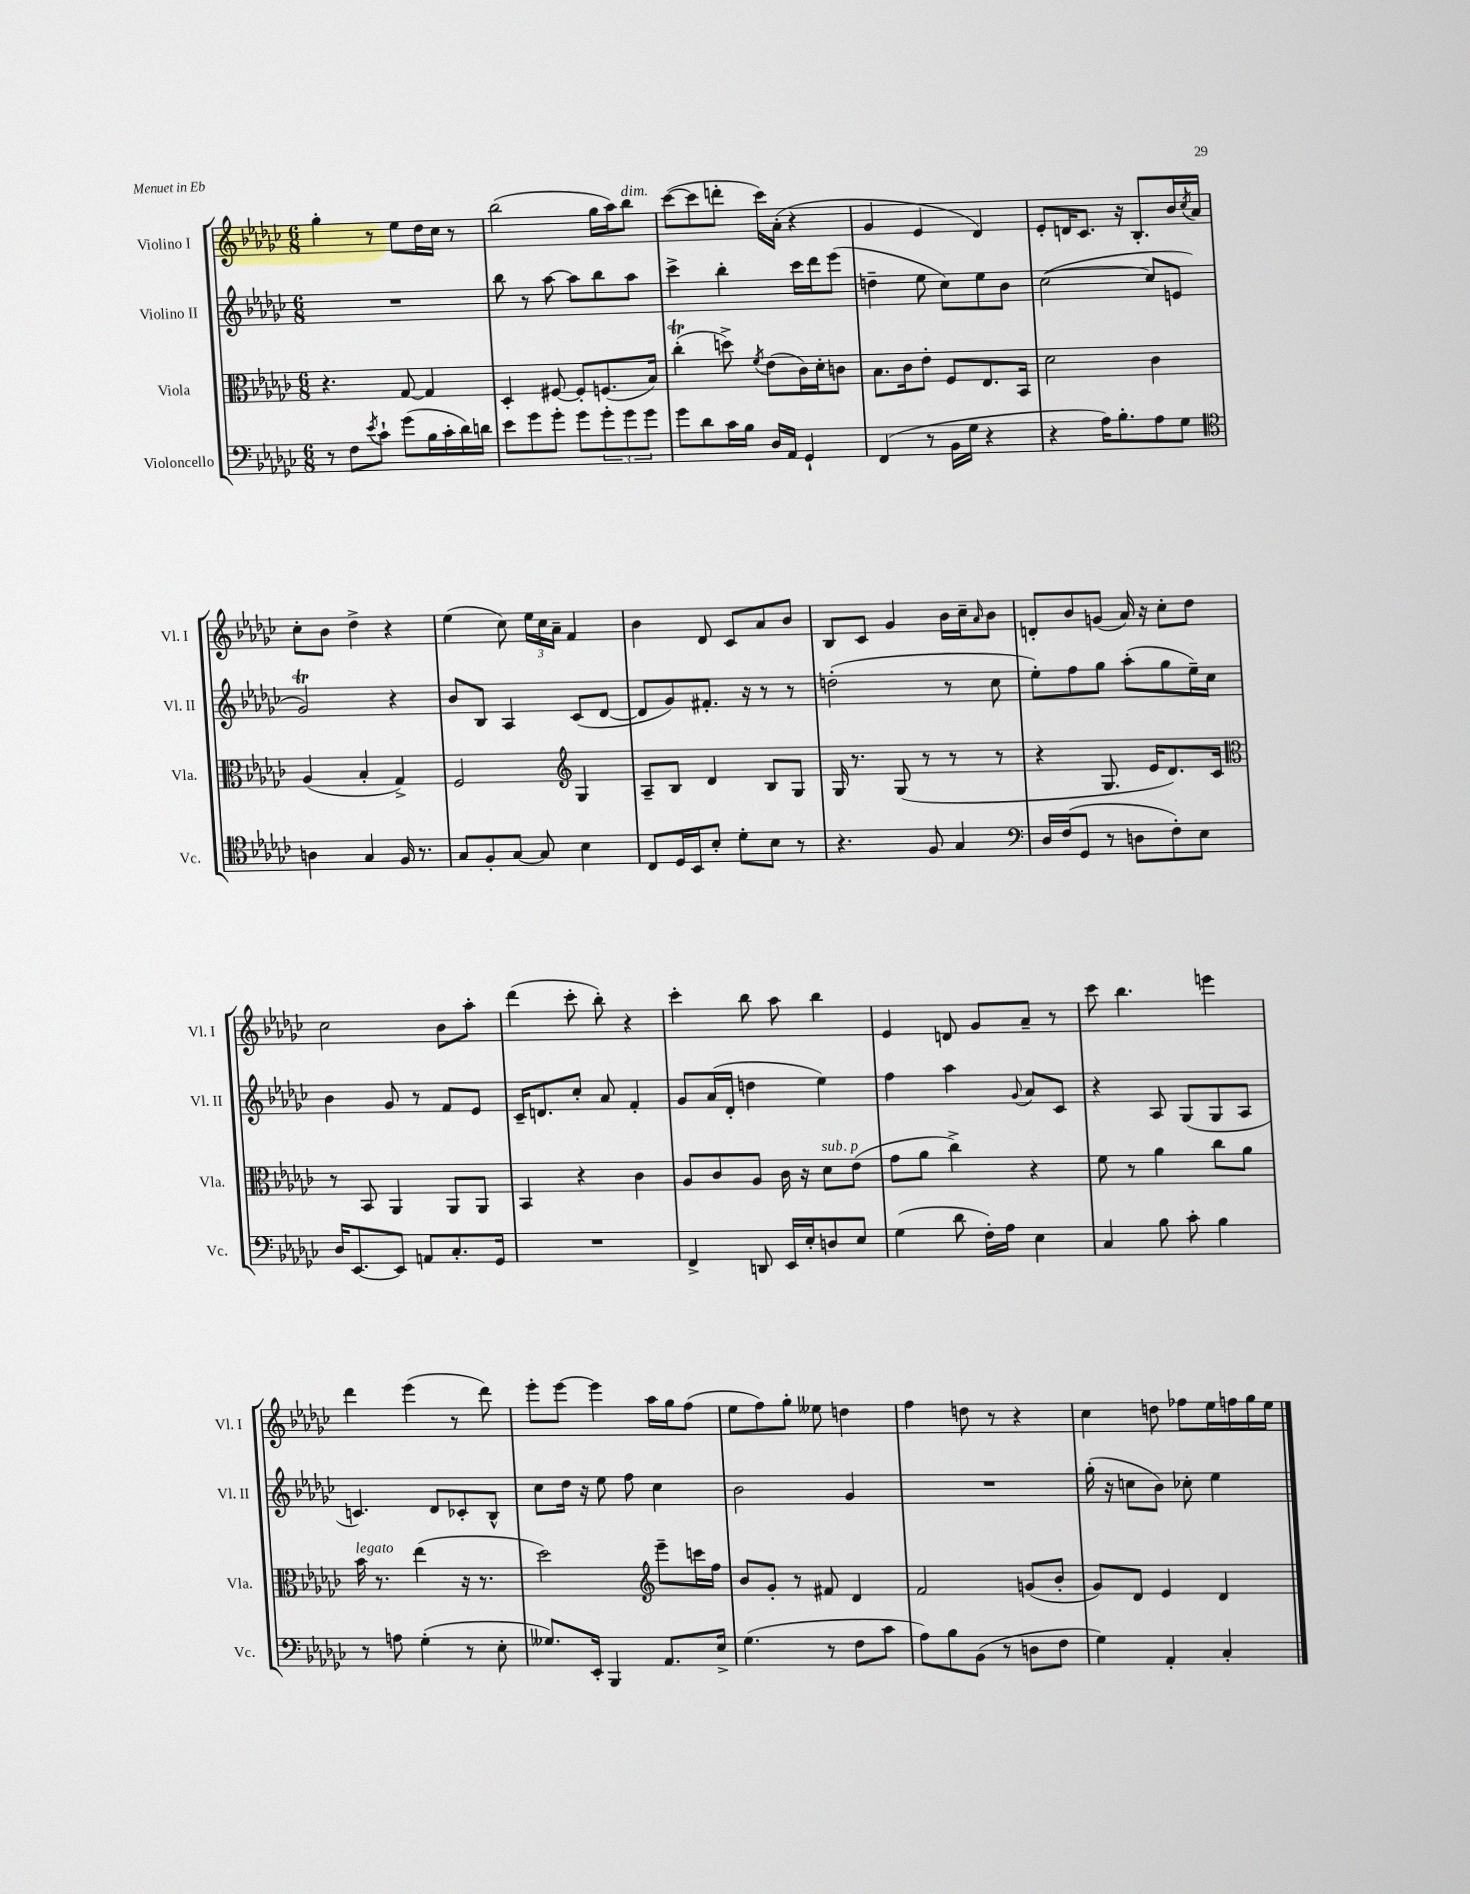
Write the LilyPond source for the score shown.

<<
\new StaffGroup <<
\new Staff = "s0" \with { instrumentName = "Violino I" shortInstrumentName = "Vl. I" } {
    \clef treble \key ges \major \numericTimeSignature \time 6/8
    ges''4-. r8 ees''8 des''16 ces''16 r8 |
    bes''2( ges''16 aes''16) bes''8^\markup { \italic "dim." } |
    ces'''8~( ces'''8 d'''8-. ces'''16) aes'16-.( r4 |
    ges'4 ees'4 des'4) |
    ees'8-. d'16 ces'8. r16 bes8.-. bes'16 \acciaccatura { ces''8 } aes'16 |
    ces''8-. bes'8 des''4-> r4 |
    ees''4( ces''8) \tuplet 3/2 { ees''16 ces''16 aes'16-- } f'4 |
    bes'4 des'8 ces'8 aes'8 bes'8 |
    bes8 ces'8 ges'4 bes'16 ces''16-- \grace { aes'16 } bes'8 |
    d'8-. bes'8 g'8( aes'16) r16 ces''8-. des''8 |
    ces''2 bes'8 aes''8-. |
    des'''4( ces'''8-. bes''8-.) r4 |
    ces'''4-. bes''8 aes''8 bes''4 |
    ees'4 d'8 ges'8 aes'8-- r8 |
    ces'''8 bes''4. e'''4 |
    des'''4 ees'''4( r8 des'''8) |
    ees'''8-. ees'''8~ ees'''4 aes''16 ges''16 f''8( |
    ees''8 f''8) ges''8-. eeses''8 d''4 |
    f''4 d''8 r8 r4 |
    ces''4 d''8 fes''8 ees''16 f''16 ges''16 ees''16 \bar "|." |
}
\new Staff = "s1" \with { instrumentName = "Violino II" shortInstrumentName = "Vl. II" } {
    \clef treble \key ges \major \numericTimeSignature \time 6/8
    R2. |
    bes''8 r8 aes''8~ aes''8 bes''8 aes''8 |
    ces'''4-> bes''4-. ces'''16 des'''16 ees'''8( |
    d''4-- ees''8 ces''8) ees''8 bes'8 |
    ces''2~( ces''8 e'8 |
    ges'2\trill) r4 |
    bes'8 bes8 aes4 ces'8( des'8~ |
    des'8 ges'8) fis'8.-. r16 r8 r8 |
    d''2-.( r8 ces''8 |
    ees''8-.) f''8 ges''8 aes''8-.( ges''8 ees''16--) ces''16 |
    bes'4 ges'8 r8 f'8 ees'8 |
    ces'16-- d'8. ces''8-. aes'8 f'4-. |
    ges'8 aes'16( des'16-. d''4 ees''4) |
    f''4 aes''4 \appoggiatura { ges'8 } aes'8 ces'8 |
    r4 aes8 ges8( ges8 aes8 |
    c'4.) des'8 ces'8-. bes8-^ |
    ces''8 des''16 r16 ees''8 f''8 ces''4 |
    bes'2 ges'4 |
    R2. |
    ges''16-.( r16 c''8 bes'8) ces''8-. ees''4 \bar "|." |
}
\new Staff = "s2" \with { instrumentName = "Viola" shortInstrumentName = "Vla." } {
    \clef alto \key ges \major \numericTimeSignature \time 6/8
    r4. ges8~ ges4 |
    des4-. fis8~ fis8-. f8.( bes16) |
    ces''4-.\trill( d''8->) \acciaccatura { f'8 } ees'8( ces'16) des'16-. c'8 |
    bes8. ces'16 ees'8-. f8 ees8. bes,16 |
    des'2 ces'4 |
    aes4( bes4-. ges4->) |
    f2 \clef treble ges4 |
    aes8-- bes8 des'4 bes8 ges8 |
    ges16 r8. ges8( r8 r8 r8 |
    r4 ges8. ees'16 des'8.) ces'16 |
    \clef alto r8 bes,8 aes,4 aes,8 aes,8 |
    bes,4 r4 ces'4 |
    aes8 ces'8 aes8 ces'16 r16 des'8^\markup { \italic "sub. p" } ees'8( |
    ges'8 aes'8 ces''4->) r4 |
    f'8 r8 aes'4 ces''8 aes'8 |
    bes'16^\markup { \italic "legato" } r8. ees''4( r16 r8. |
    des''2) \clef treble ees'''8-- c'''16 f''16 |
    bes'8 ges'8-. r8 fis'8 des'4 |
    f'2 g'8( bes'8-. |
    ges'8) des'8 ees'4 des'4 \bar "|." |
}
\new Staff = "s3" \with { instrumentName = "Violoncello" shortInstrumentName = "Vc." } {
    \clef bass \key ges \major \numericTimeSignature \time 6/8
    r8 f8 \acciaccatura { ees'8 } ces'8-! ges'8( bes16 ces'16-. des'16) d'16 |
    ees'8 ges'8 ges'8-. ges'8 \tuplet 3/2 { ges'8-. ges'8 ges'8 } |
    ges'8 des'8 ces'16 bes16 des16 aes,16 ges,4-! |
    f,4( r8 bes,16 ges16 r4 |
    r4 aes16) bes8.-. aes8 ges8 |
    \clef tenor a4 ges4 f16 r8. |
    ges8 f8-. ges8~ ges8 bes4 |
    ces8 des16 bes,16 bes8-. des'8-. bes8 r8 |
    r4. f8 ges4 |
    \clef bass des16 f16( ges,8 r8 d8 f8-.) ees8 |
    des16 ees,8.~ ees,8 a,8 ces8.-. ges,16 |
    R2. |
    f,4-> d,8 ees,16 ees16-. d8 ees8 |
    ges4( des'8 f16-.) aes16 ees4 |
    ces4 bes8 ces'8-. bes4 |
    r8 a8 ges4-.( r8 ees8-. |
    geses8.) ees,16-. bes,,4 aes,8. ees16-> |
    ges4.( r8 f8 ces'8 |
    aes8) bes8 bes,8( r8 d8 f8 |
    ges4) aes,4-. ces4-. \bar "|." |
}
>>
>>
\layout { \context { \Score \remove "Bar_number_engraver" } }
